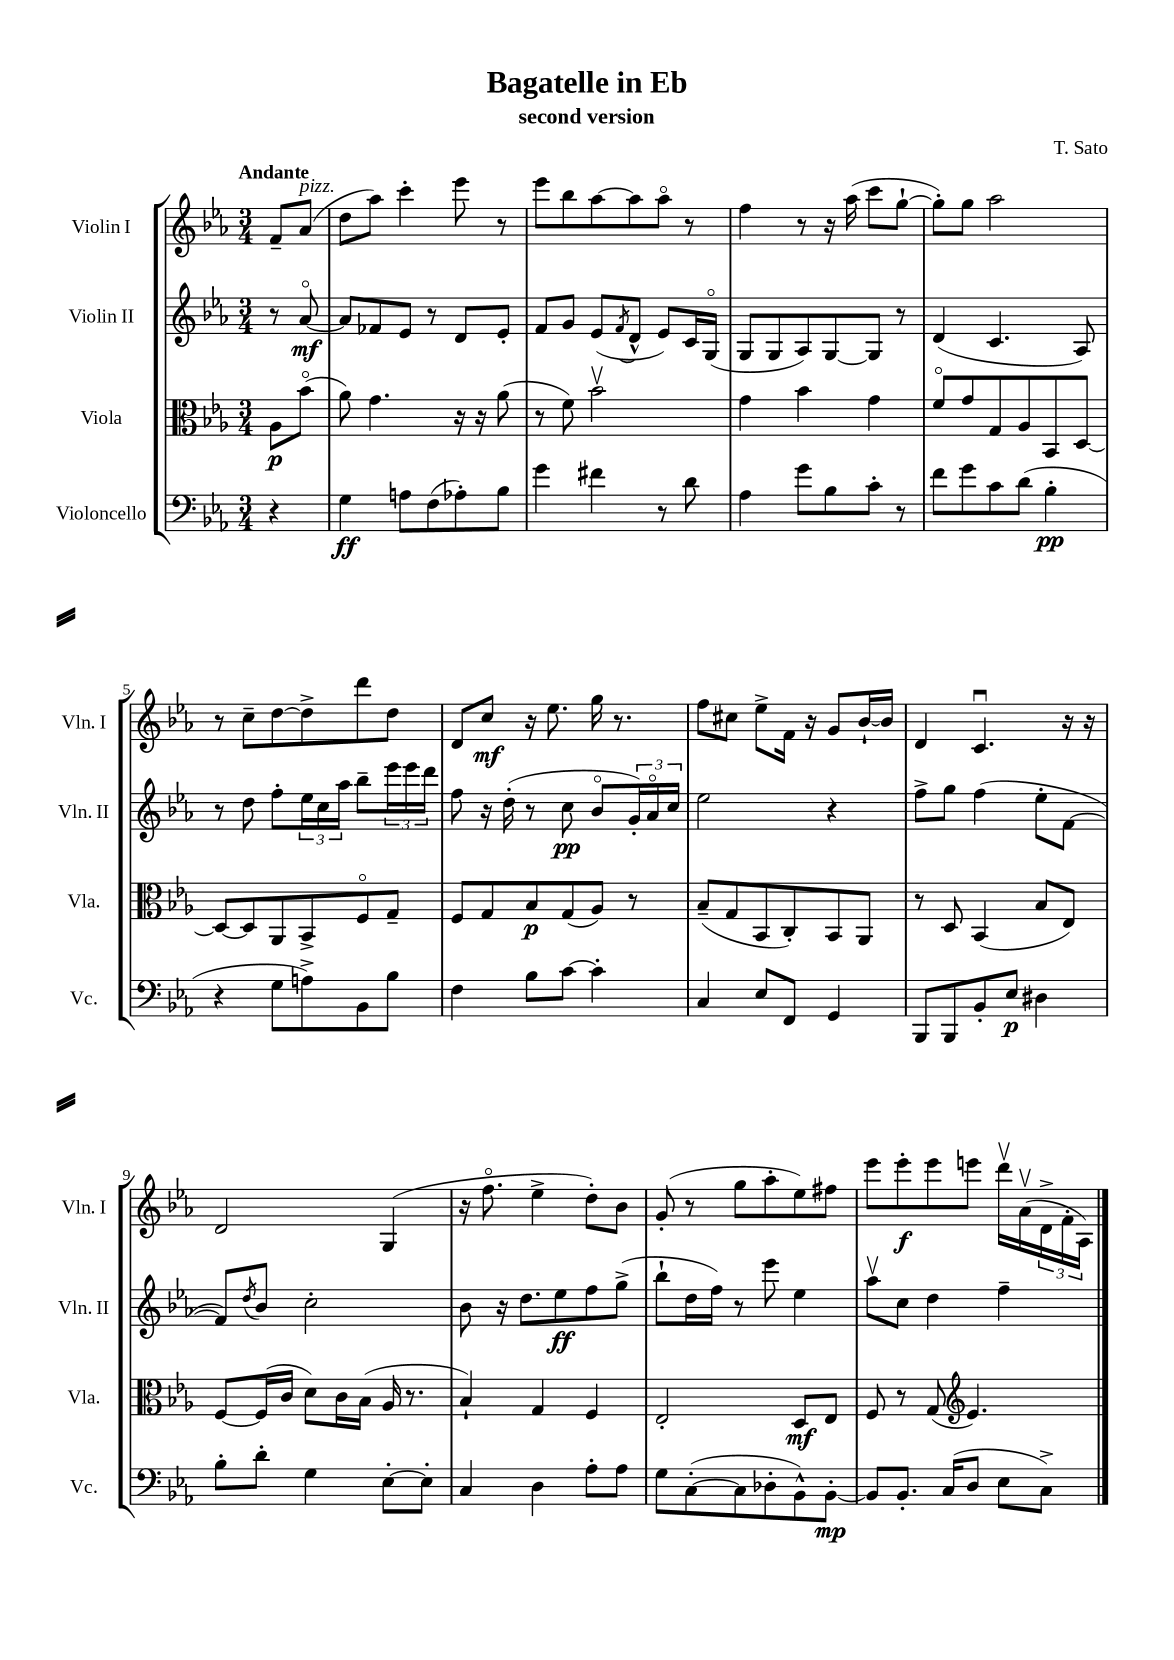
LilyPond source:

\header { title = "Bagatelle in Eb" composer = "T. Sato" subtitle = "second version" }
<<
\new StaffGroup <<
\new Staff = "s0" \with { instrumentName = "Violin I" shortInstrumentName = "Vln. I" } {
    \clef treble \key ees \major \numericTimeSignature \time 3/4 \partial 4 \tempo "Andante"
    f'8-- aes'8^\markup { \italic "pizz." }( |
    d''8 aes''8) c'''4-. ees'''8 r8 |
    ees'''8 bes''8 aes''8~ aes''8 aes''8\flageolet r8 |
    f''4 r8 r16 aes''16( c'''8 g''8~-! |
    g''8-.) g''8 aes''2 |
    r8 c''8-- d''8~ d''8-> d'''8 d''8 |
    d'8 c''8\mf r16 ees''8. g''16 r8. |
    f''8 cis''8 ees''8-> f'16 r16 g'8 bes'16~-! bes'16 |
    d'4 c'4.\downbow r16 r16 |
    d'2 g4( |
    r16 f''8.\flageolet ees''4-> d''8-.) bes'8 |
    g'8-.( r8 g''8 aes''8-. ees''8) fis''8 |
    ees'''8 ees'''8-.\f ees'''8 e'''8 d'''16\upbow aes'16\upbow( \tuplet 3/2 { d'16-> f'16-. aes16) } \bar "|." |
}
\new Staff = "s1" \with { instrumentName = "Violin II" shortInstrumentName = "Vln. II" } {
    \clef treble \key ees \major \numericTimeSignature \time 3/4 \partial 4
    r8 aes'8~\flageolet\mf |
    aes'8 fes'8 ees'8 r8 d'8 ees'8-. |
    f'8 g'8 ees'8( \acciaccatura { f'8 } d'8-^ ees'8) c'16 g16\flageolet( |
    g8 g8 aes8) g8~ g8 r8 |
    d'4( c'4. aes8) |
    r8 d''8 f''8-. \tuplet 3/2 { ees''16 c''16 aes''16 } bes''8-- \tuplet 3/2 { ees'''16 ees'''16 d'''16 } |
    f''8 r16 d''16-.( r8 c''8\pp bes'8\flageolet \tuplet 3/2 { g'16-.) aes'16\flageolet c''16 } |
    ees''2 r4 |
    f''8-> g''8 f''4( ees''8-. f'8~ |
    f'8) \acciaccatura { d''8 } bes'8 c''2-. |
    bes'8 r16 d''8. ees''8\ff f''8 g''8->( |
    bes''8-! d''16 f''16) r8 ees'''8 ees''4 |
    aes''8\upbow c''8 d''4 f''4-- \bar "|." |
}
\new Staff = "s2" \with { instrumentName = "Viola" shortInstrumentName = "Vla." } {
    \clef alto \key ees \major \numericTimeSignature \time 3/4 \partial 4
    aes8\p bes'8\flageolet( |
    aes'8) g'4. r16 r16 aes'8( |
    r8 f'8) bes'2\upbow |
    g'4 bes'4 g'4 |
    f'8\flageolet g'8 g8 aes8 bes,8 d8~ |
    d8~ d8 aes,8 bes,8-> f8\flageolet g8-- |
    f8 g8 bes8\p g8( aes8) r8 |
    bes8--( g8 bes,8 c8-.) bes,8 aes,8 |
    r8 d8 bes,4( bes8 ees8) |
    f8~ f16( c'16 d'8) c'16 bes16( aes16 r8. |
    bes4-!) g4 f4 |
    ees2-. d8\mf ees8 |
    f8 r8 g8( \clef treble ees'4.) \bar "|." |
}
\new Staff = "s3" \with { instrumentName = "Violoncello" shortInstrumentName = "Vc." } {
    \clef bass \key ees \major \numericTimeSignature \time 3/4 \partial 4
    r4 |
    g4\ff a8 f8( aes8-.) bes8 |
    g'4 fis'4 r8 d'8 |
    aes4 g'8 bes8 c'8-. r8 |
    f'8 g'8 c'8 d'8( bes4-.\pp |
    r4 g8 a8->) bes,8 bes8 |
    f4 bes8 c'8~ c'4-. |
    c4 ees8 f,8 g,4 |
    bes,,8 bes,,8 bes,8-. ees8\p dis4 |
    bes8-. d'8-. g4 ees8~-. ees8-. |
    c4 d4 aes8-. aes8 |
    g8 c8~-.( c8 des8-. bes,8-^) bes,8~-.\mp |
    bes,8 bes,8.-. c16( d8 ees8 c8->) \bar "|." |
}
>>
>>
